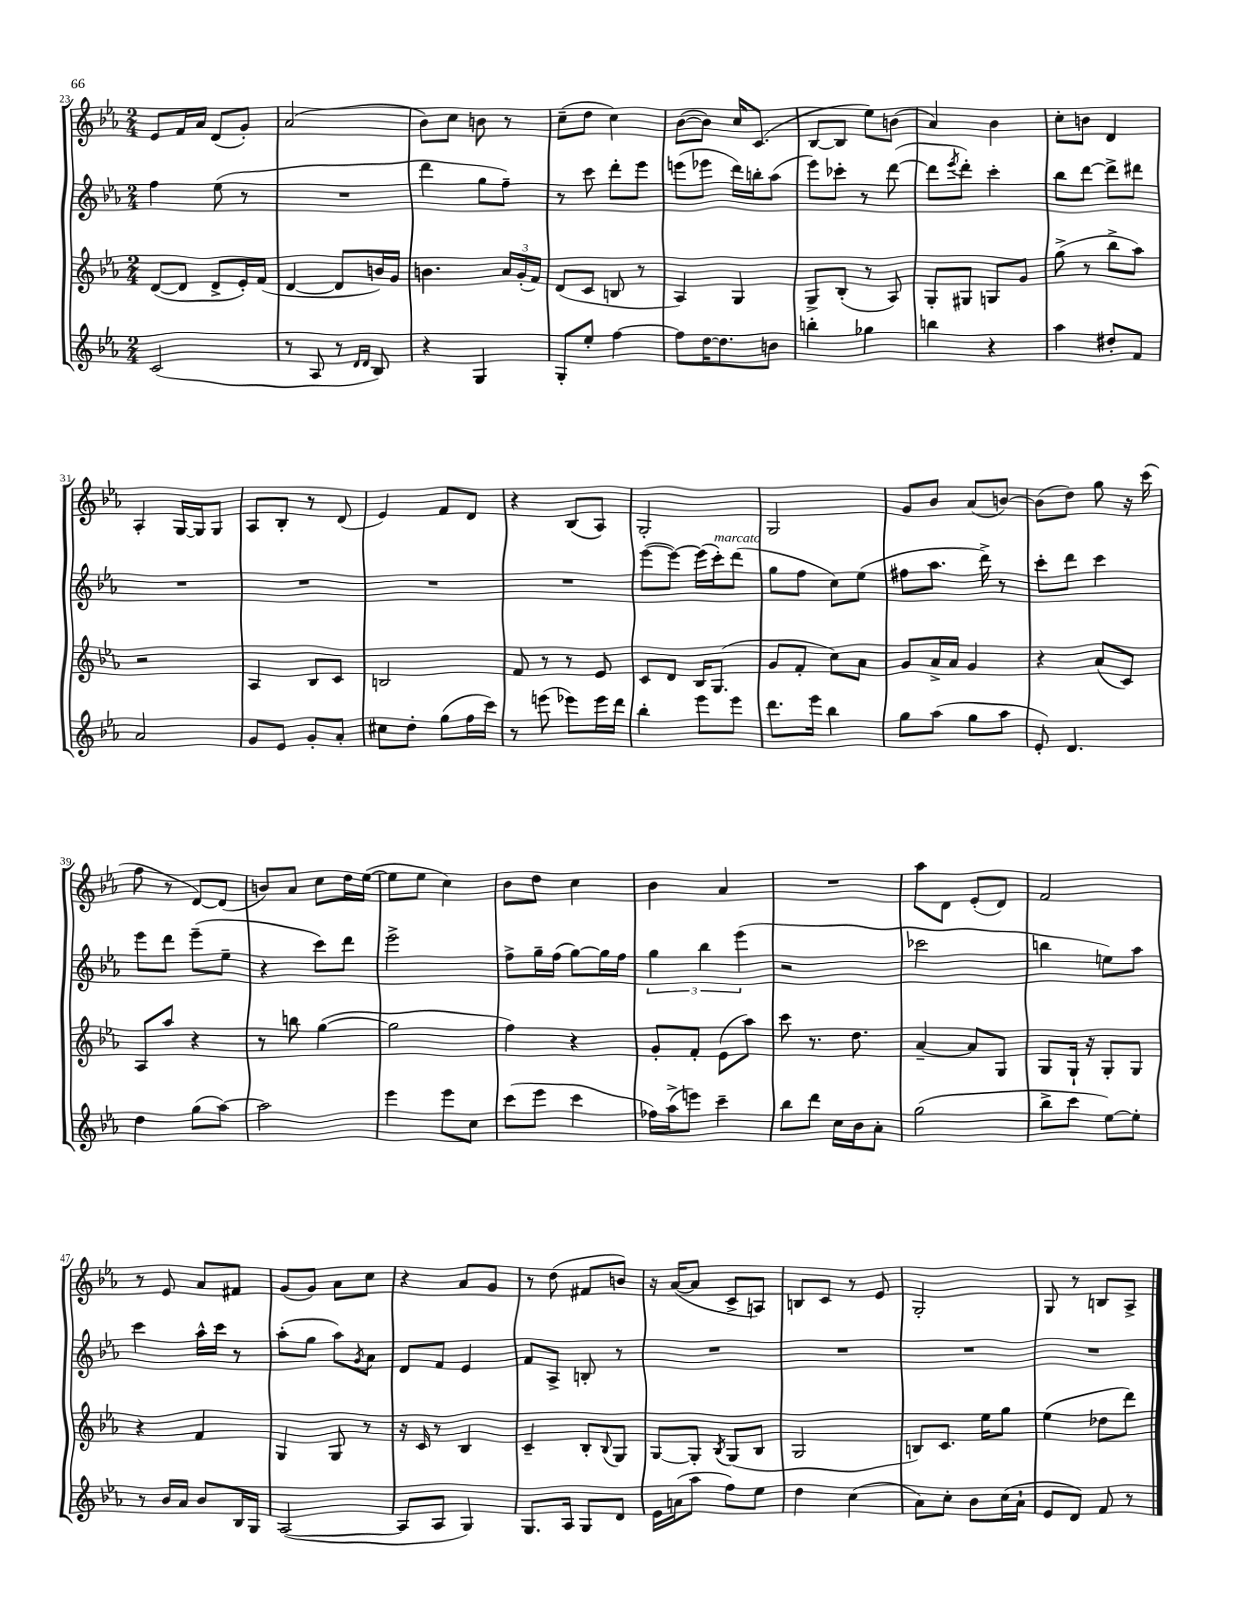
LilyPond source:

<<
\new StaffGroup <<
\new Staff = "s0" {
    \clef treble \key ees \major \numericTimeSignature \time 2/4
    ees'8 f'16 aes'16 d'8( g'8-.) |
    aes'2( |
    bes'8) c''8 b'8 r8 |
    c''8--( d''8 c''4) |
    bes'8~( bes'8) c''16 c'8.( |
    bes8~ bes8 ees''8) b'8( |
    aes'4) bes'4 |
    c''8-. b'8 d'4 |
    aes4-. g16~ g16 g8 |
    aes8 bes8-. r8 d'8( |
    ees'4) f'8 d'8 |
    r4 bes8( aes8) |
    g2-. |
    g2 |
    g'8 bes'8 aes'8( b'8~) |
    b'8( d''8) g''8 r16 c'''16( |
    f''8 r8 d'8~) d'8( |
    b'8) aes'8 c''8 d''16 ees''16~( |
    ees''8 ees''8 c''4) |
    bes'8 d''8 c''4 |
    bes'4 aes'4 |
    R2 |
    aes''8 d'8 ees'8-.( d'8) |
    f'2 |
    r8 ees'8 aes'8 fis'8 |
    g'8( g'8) aes'8 c''8 |
    r4 aes'8 g'8 |
    r8 d''8( fis'8 b'8) |
    r16 aes'16~( aes'8 c'8-> a8) |
    b8 c'8 r8 ees'8 |
    g2-. |
    g8 r8 b8 aes8-> \bar "|." |
}
\new Staff = "s1" {
    \clef treble \key ees \major \numericTimeSignature \time 2/4
    f''4 ees''8( r8 |
    R2 |
    d'''4 g''8 f''8--) |
    r8 c'''8 d'''8-. ees'''8 |
    e'''8( ees'''8 d'''16) b''16-. aes''8( |
    ees'''8) ces'''8-. r8 d'''8~( |
    d'''8 \acciaccatura { ees'''8 } d'''8-.) c'''4-. |
    bes''8 d'''8~ d'''8-> dis'''8 |
    R2 |
    R2 |
    R2 |
    R2 |
    ees'''8~( ees'''8~) ees'''16( c'''16-.^\markup { \italic "marcato" }) d'''8( |
    g''8 f''8 c''8) ees''8( |
    fis''8 aes''8. d'''16->) r8 |
    c'''8-. d'''8 c'''4 |
    ees'''8 d'''8 ees'''8--( ees''8-- |
    r4 c'''8) d'''8 |
    ees'''2-> |
    f''8-> g''16-- f''16( g''8~) g''16 f''16 |
    \tuplet 3/2 { g''4 bes''4 ees'''4( } |
    r2 |
    ces'''2 |
    b''4 e''8) aes''8 |
    c'''4 aes''16-^ c'''16 r8 |
    aes''8-.( g''8 aes''8) \acciaccatura { g'8 } aes'8 |
    d'8 f'8 ees'4 |
    f'8 aes8-> b8-. r8 |
    R2 |
    R2 |
    R2 |
    R2 \bar "|." |
}
\new Staff = "s2" {
    \clef treble \key ees \major \numericTimeSignature \time 2/4
    d'8~( d'8 d'8-> ees'16-.) f'16( |
    d'4~ d'8 b'16) g'16 |
    b'4. \tuplet 3/2 { aes'16 g'16-.( f'16) } |
    d'8( c'8 b8 r8 |
    aes4) g4 |
    g8-> bes8-.( r8 aes8) |
    g8-. gis8 g8 g'8 |
    g''8->( r8 bes''8-> aes''8) |
    r2 |
    aes4 bes8 c'8 |
    b2 |
    f'8 r8 r8 ees'8 |
    c'8 d'8 bes16 g8.( |
    g'8 f'8-. c''8) aes'8 |
    g'8 aes'16-> aes'16 g'4 |
    r4 aes'8( c'8) |
    aes8 aes''8 r4 |
    r8 b''8 g''4~( |
    g''2 |
    f''4) r4 |
    g'8-. f'8-. ees'8( aes''8) |
    c'''8 r8. d''8. |
    aes'4~-- aes'8 g8 |
    g8 g16-! r16 g8-. g8 |
    r4 f'4 |
    g4 g8 r8 |
    r16 c'16 r8 bes4 |
    c'4-- bes8-. \appoggiatura { bes8 } g8 |
    g8~ g8-. \acciaccatura { bes8 } g8( bes8 |
    g2 |
    b8) c'8. ees''16 g''8 |
    ees''4( des''8 d'''8) \bar "|." |
}
\new Staff = "s3" {
    \clef treble \key ees \major \numericTimeSignature \time 2/4
    c'2( |
    r8 aes8 r8 \grace { d'16 d'16 } bes8) |
    r4 g4 |
    g8-. ees''8-. f''4~ |
    f''8 d''16~ d''8. b'8 |
    b''4-. ges''4 |
    b''4 r4 |
    aes''4 dis''8-. f'8 |
    aes'2 |
    g'8 ees'8 g'8-. aes'8-. |
    cis''8 d''8-. g''8( f''16 c'''16) |
    r8 e'''8( ees'''8) ees'''16 d'''16 |
    bes''4-. ees'''8 ees'''8 |
    d'''8. ees'''16 bes''4 |
    g''8 aes''8( g''8 aes''8 |
    ees'8-.) d'4. |
    d''4 g''8( aes''8~) |
    aes''2 |
    ees'''4 ees'''8 c''8 |
    c'''8( ees'''8 c'''4 |
    fes''16) aes''16->( e'''8) c'''4-- |
    bes''8 d'''8 c''16 bes'16 aes'8-. |
    g''2( |
    bes''8-> c'''8 ees''8~) ees''8-. |
    r8 bes'16 aes'16 bes'8 bes16 g16 |
    aes2~( |
    aes8 aes8 g4) |
    g8. aes16 g8 d'8 |
    ees'16 a'16( aes''8 f''8) ees''8 |
    d''4 c''4( |
    aes'8) c''8-. bes'8 c''16( aes'16-! |
    ees'8 d'8) f'8 r8 \bar "|." |
}
>>
>>
\layout { \context { \Score currentBarNumber = #23 } }
